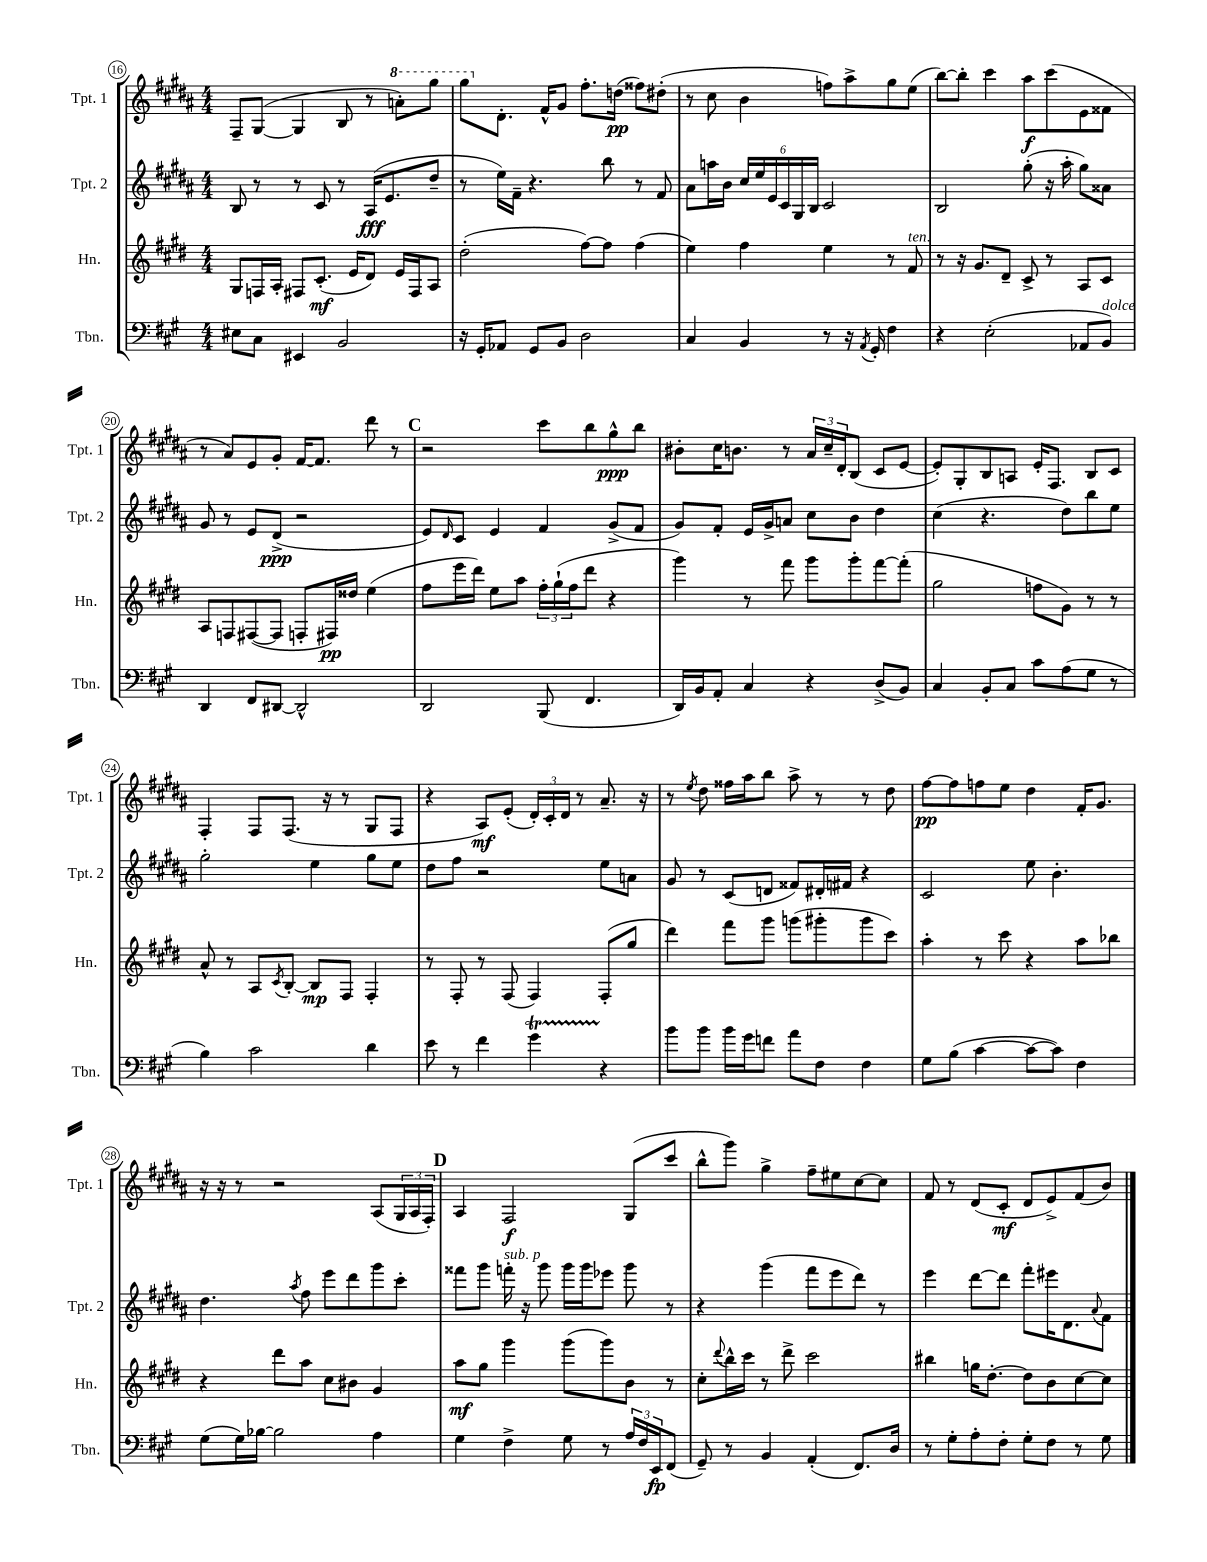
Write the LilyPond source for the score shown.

<<
\new StaffGroup <<
\new Staff = "s0" \with { instrumentName = "Tpt. 1" shortInstrumentName = "Tpt. 1" } {
    \clef treble \key b \major \numericTimeSignature \time 4/4
    fis8-- gis8~( gis4 b8 r8 \ottava #1 a''8-.) gis'''8 |
    gis'''8 \ottava #0 dis'8.-. fis'16-^ gis'8 fis''8.-. d''16\pp( fisis''8) dis''8-.( |
    r8 cis''8 b'4 f''8) ais''8-> gis''8 e''8( |
    b''8~) b''8-. cis'''4 ais''8\f cis'''8( e'8 fisis'8 |
    r8 ais'8) e'8 gis'8-. fis'16~ fis'8. dis'''8 r8 |
    \mark \markup { \bold "C" } r2 cis'''8 b''8 gis''8-^\ppp b''8 |
    bis'8-. cis''16 b'8. r8 \tuplet 3/2 { ais'16 cis''16-- dis'16-. } b8( cis'8 e'8~ |
    e'8-.) gis8-. b8 a8 e'16-. fis8. b8 cis'8 |
    fis4-. fis8 fis8.( r16 r8 gis8 fis8 |
    r4 ais8\mf) e'8-.( \tuplet 3/2 { dis'16-.) cis'16-. dis'16 } r8 ais'8.-- r16 |
    r8 \acciaccatura { e''8 } dis''8 fisis''16 ais''16 b''8 ais''8-> r8 r8 dis''8 |
    fis''8~\pp fis''8 f''8 e''8 dis''4 fis'16-. gis'8. |
    r16 r16 r8 r2 ais8( \tuplet 3/2 { gis16 ais16 fis16-.) } |
    \mark \markup { \bold "D" } ais4 fis2\f gis8( cis'''8 |
    b''8-^ gis'''8) gis''4-> fis''8-- eis''8 cis''8~ cis''8 |
    fis'8 r8 dis'8( cis'8-.\mf dis'8 e'8->) fis'8( b'8) \bar "|." |
}
\new Staff = "s1" \with { instrumentName = "Tpt. 2" shortInstrumentName = "Tpt. 2" } {
    \clef treble \key b \major \numericTimeSignature \time 4/4
    b8 r8 r8 cis'8 r8 ais16\fff( e'8. dis''8-- |
    r8 e''16) fis'16-- r4. b''8 r8 fis'8 |
    ais'8 a''16 b'16 \tuplet 6/4 { cis''16 e''16 e'16 cis'16 gis16 b16 } cis'2 |
    b2 gis''8-.( r16 ais''16-. gis''8) aisis'8 |
    gis'8 r8 e'8 dis'8->\ppp( r2 |
    \mark \markup { \bold "C" } e'8) \grace { dis'16 } cis'8 e'4 fis'4 gis'8->( fis'8 |
    gis'8) fis'8-. e'16 gis'16-> a'8 cis''8 b'8 dis''4 |
    cis''4( r4. dis''8) b''8 e''8 |
    gis''2-. e''4 gis''8 e''8 |
    dis''8 fis''8 r2 e''8 a'8 |
    gis'8 r8 cis'8( d'8 fisis'8) dis'16-. fis'16 r4 |
    cis'2 e''8 b'4.-. |
    dis''4. \acciaccatura { ais''8 } fis''8 e'''8 dis'''8 gis'''8 cis'''8-. |
    \mark \markup { \bold "D" } fisis'''8 gis'''8 f'''16-.^\markup { \italic "sub. p" } r16 gis'''8 gis'''16 gis'''16 ees'''8 gis'''8 r8 |
    r4 gis'''4( fis'''8 e'''8 dis'''8) r8 |
    e'''4 dis'''8~ dis'''8 fis'''8-. eis'''16 dis'8. \appoggiatura { ais'8 } fis'8 \bar "|." |
}
\new Staff = "s2" \with { instrumentName = "Hn." shortInstrumentName = "Hn." } {
    \clef treble \key e \major \numericTimeSignature \time 4/4
    gis8 f16 a16-. fis8 cis'8.-.\mf( e'16 dis'8) e'16 fis16 a8 |
    dis''2-.( fis''8~) fis''8 fis''4( |
    e''4) fis''4 e''4 r8 fis'8^\markup { \italic "ten." } |
    r8 r16 gis'8. dis'8-- cis'8-> r8 a8 cis'8 |
    a8 f8 fis8~( fis8 f8-. fis16\pp) disis''16 e''4( |
    \mark \markup { \bold "C" } fis''8 e'''16 dis'''16) e''8 a''8 \tuplet 3/2 { fis''16-. gis''16-!( fis''16 } dis'''8 r4 |
    gis'''4) r8 fis'''8 gis'''8 gis'''8-. fis'''8~ fis'''8-.( |
    gis''2 f''8 gis'8) r8 r8 |
    a'8-^ r8 a8 \acciaccatura { cis'8 } b8~-. b8\mp fis8 fis4-. |
    r8 fis8-. r8 fis8( fis4) fis8-.( gis''8 |
    dis'''4) fis'''8 gis'''8 g'''8( gis'''8-. gis'''8 cis'''8) |
    a''4-. r8 cis'''8 r4 a''8 bes''8 |
    r4 dis'''8 a''8 cis''8 bis'8 gis'4 |
    \mark \markup { \bold "D" } a''8\mf gis''8 gis'''4 gis'''8( gis'''8) b'8 r8 |
    cis''8-. \appoggiatura { dis'''8 } b''16-^ cis'''16 r8 dis'''8-> cis'''2 |
    bis''4 g''16 dis''8.~-. dis''8 b'8 cis''8~ cis''8 \bar "|." |
}
\new Staff = "s3" \with { instrumentName = "Tbn." shortInstrumentName = "Tbn." } {
    \clef bass \key a \major \numericTimeSignature \time 4/4
    eis8 cis8 eis,4 b,2 |
    r16 gis,16-. aes,8 gis,8 b,8 d2 |
    cis4 b,4 r8 r16 \acciaccatura { a,8 } gis,16-. fis4 |
    r4 e2-.( aes,8 b,8^\markup { \italic "dolce" }) |
    d,4 fis,8 dis,8~ dis,2-^ |
    \mark \markup { \bold "C" } d,2 b,,8( fis,4. |
    d,16) b,16 a,8-. cis4 r4 d8->( b,8) |
    cis4 b,8-. cis8 cis'8 a8( gis8 r8 |
    b4) cis'2 d'4 |
    e'8 r8 fis'4 gis'4\startTrillSpan r4\stopTrillSpan |
    b'8 b'8 b'16 gis'16 f'8 a'8 fis8 fis4 |
    gis8 b8( cis'4~ cis'8~ cis'8) fis4 |
    gis8( gis16) bes16~ bes2 a4 |
    \mark \markup { \bold "D" } gis4 fis4-> gis8 r8 \tuplet 3/2 { a16 fis16 e,16\fp } fis,8( |
    gis,8--) r8 b,4 a,4-.( fis,8.) d16 |
    r8 gis8-. a8-. fis8-. gis8-. fis8 r8 gis8 \bar "|." |
}
>>
>>
\layout { \context { \Score currentBarNumber = #16 \override BarNumber.stencil = #(make-stencil-circler 0.1 0.3 ly:text-interface::print) } }
